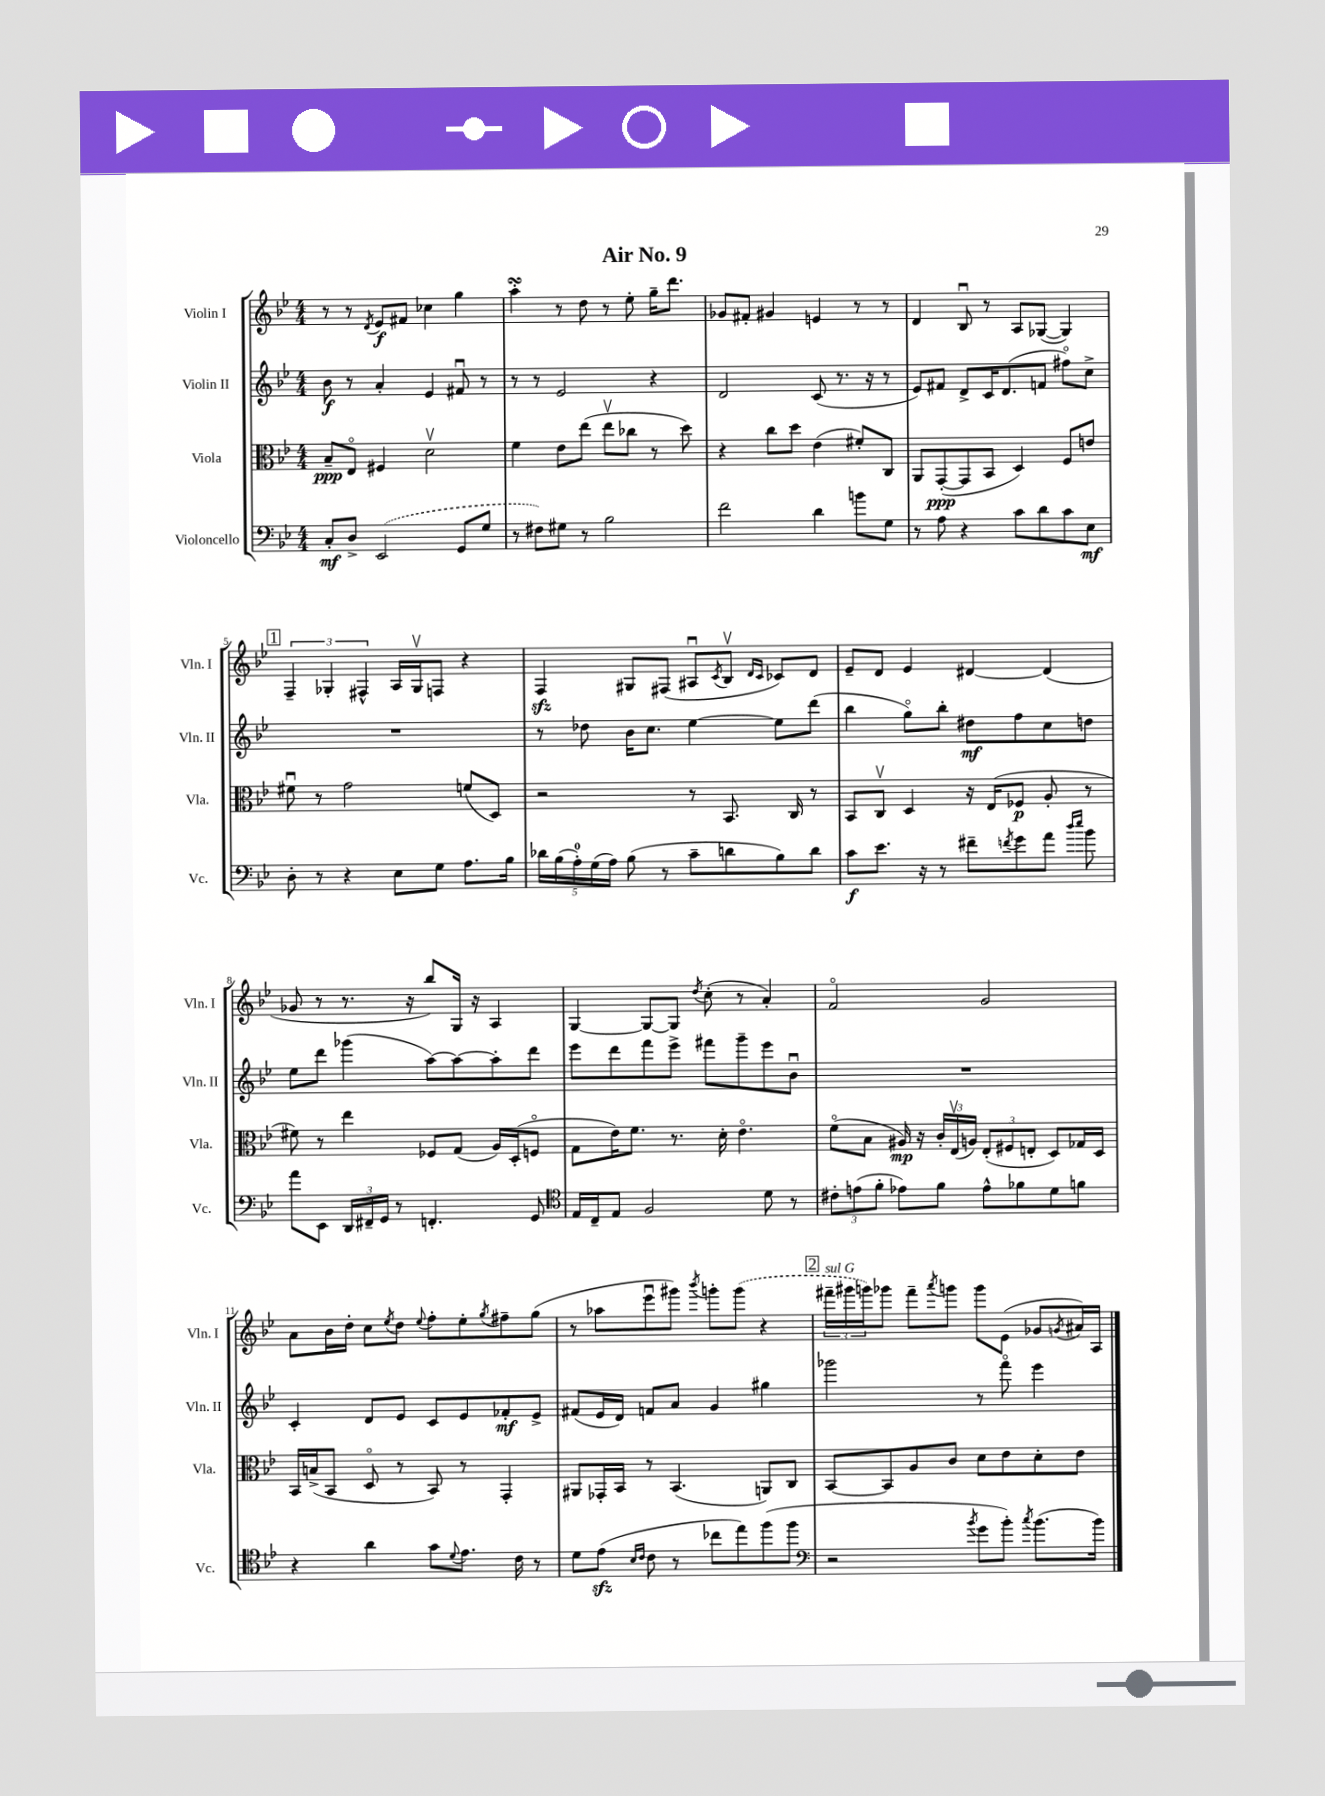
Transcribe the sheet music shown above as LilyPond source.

\header { title = "Air No. 9" }
<<
\new StaffGroup <<
\new Staff = "s0" \with { instrumentName = "Violin I" shortInstrumentName = "Vln. I" } {
    \clef treble \key bes \major \numericTimeSignature \time 4/4
    r8 r8 \acciaccatura { d'8 } ees'8\f fis'8 ces''4 g''4 |
    a''4-.\turn r8 d''8 r8 ees''8-. g''16-- d'''8. |
    ges'8 fis'8-. gis'4 e'4 r8 r8 |
    d'4 bes8\downbow r8 a8 ges8~( ges4) |
    \mark \markup { \box "1" } \tuplet 3/2 { f4-- ges4-. fis4-^ } a16 ges16\upbow f8 r4 |
    f4\sfz gis8 fis8( ais8\downbow \acciaccatura { c'8 } bes8\upbow \grace { d'16 c'16 } ces'8) d'8 |
    ees'8-- d'8 ees'4 dis'4~ dis'4( |
    ges'8 r8 r8. r16 bes''8) g16 r16 a4 |
    g4~ g8~ g8 \acciaccatura { d''8 } c''8-.( r8 a'4-.) |
    f'2\flageolet g'2 |
    a'8 bes'16 d''16-. c''8 \acciaccatura { ees''8 } d''8 \appoggiatura { ees''8 } f''8-. ees''8-. \acciaccatura { g''8 } fis''8-- g''8( |
    r8 aes''8 ees'''8\downbow gis'''8) \acciaccatura { bes'''8 } g'''8-. \once \slurDashed g'''8( r4 |
    \mark \markup { \box "2" } \tuplet 3/2 { fis'''16--^\markup { \italic "sul G" } gis'''16 g'''16) } ges'''8 fis'''8-- \acciaccatura { a'''8 } g'''8 g'''8 ees'8( ges'8 \acciaccatura { g'8 } ais'16) a16 \bar "|." |
}
\new Staff = "s1" \with { instrumentName = "Violin II" shortInstrumentName = "Vln. II" } {
    \clef treble \key bes \major \numericTimeSignature \time 4/4
    bes'8\f r8 a'4-. ees'4 fis'8\downbow r8 |
    r8 r8 ees'2 r4 |
    d'2 c'8( r8. r16 r8 |
    ees'8) fis'8 d'8-> c'16 d'8.( f'8 fis''8\flageolet) c''8-> |
    \mark \markup { \box "1" } R1 |
    r8 des''8 bes'16 c''8. ees''4~ ees''8 d'''8( |
    bes''4 g''8\flageolet) bes''8-. dis''8\mf f''8 c''8 d''8 |
    ees''8 d'''8 ges'''4( a''8~) a''8~ a''8-. d'''8 |
    ees'''8 d'''8 f'''8 ees'''8-> fis'''8 g'''8-- ees'''8 bes'8\downbow |
    R1 |
    c'4-. d'8 ees'8 c'8 ees'8 fes'8-.\mf ees'8-> |
    fis'8( ees'16 d'16) f'8 a'8 g'4 gis''4 |
    \mark \markup { \box "2" } ges'''2 r8 f'''8\flageolet ees'''4 \bar "|." |
}
\new Staff = "s2" \with { instrumentName = "Viola" shortInstrumentName = "Vla." } {
    \clef alto \key bes \major \numericTimeSignature \time 4/4
    bes8--\ppp ees8\flageolet fis4 d'2\upbow |
    f'4 ees'8 ees''8( ees''8\upbow ces''8 r8 d''8) |
    r4 c''8 d''8 ees'4( fis'8-.) c8 |
    a,8 g,8~-.\ppp( g,8 bes,8 d4) f8 e'8 |
    \mark \markup { \box "1" } fis'8\downbow r8 g'2 f'8( d8) |
    r2 r8 bes,8. c16 r8 |
    bes,8 c8\upbow d4 r16 ees16( fes8\p a8-. r8 |
    fis'8) r8 ees''4 fes8 g8( a16) d16-.( f8\flageolet |
    g8 ees'16) f'8. r8. d'16-. ees'4.\flageolet |
    f'8\flageolet( bes8 ais16\mp) r16 \tuplet 3/2 { c'16-. ees16\upbow( a16) } \tuplet 3/2 { ees8-.( fis8 e8-. } d8) ges16 d16 |
    bes,16 b16->( bes,8 d8\flageolet r8 bes,8) r8 g,4-. |
    ais,8 ges,16-. bes,16 r8 bes,4.( a,8) c8 |
    \mark \markup { \box "2" } bes,8~ bes,8 a8 c'8 d'8 ees'8 d'8-. ees'8 \bar "|." |
}
\new Staff = "s3" \with { instrumentName = "Violoncello" shortInstrumentName = "Vc." } {
    \clef bass \key bes \major \numericTimeSignature \time 4/4
    c8-.\mf d8-> \once \slurDashed ees,2( g,8 g8 |
    r8 fis8) gis8 r8 bes2 |
    f'2 d'4 b'8 g8 |
    r8 a8 r4 c'8 d'8 c'8 ees8\mf |
    \mark \markup { \box "1" } d8-. r8 r4 ees8 g8 a8. bes16 |
    \tuplet 5/4 { des'16 bes16( a16-0-.) g16( a16) } bes8( r8 c'8-- d'8 bes8) d'8 |
    c'8\f ees'8. r16 r8 fis'8-- \acciaccatura { f'8 } g'8 a'8 \grace { d''16 ees''16 } bes'8 |
    a'8 ees,8 \tuplet 3/2 { d,16 fis,16-- g,16 } r8 f,4.-. g,8 |
    \clef tenor ees16 c16-- ees8 f2 d'8 r8 |
    \tuplet 3/2 { cis'8-. e'8( f'8-. } ees'8) f'8 ees'8-^ fes'8 d'8 f'8 |
    r4 a'4 g'8 \appoggiatura { d'8 } ees'8. c'16 r8 |
    d'8 ees'8\sfz( \grace { bes16 c'16 } c'8 r8 ces''8 ees''8) f''8( f''8 |
    \mark \markup { \box "2" } \clef bass r2 \acciaccatura { bes'8 } g'8 bes'8-.) \acciaccatura { c''8 } bes'8.( bes'16) \bar "|." |
}
>>
>>
